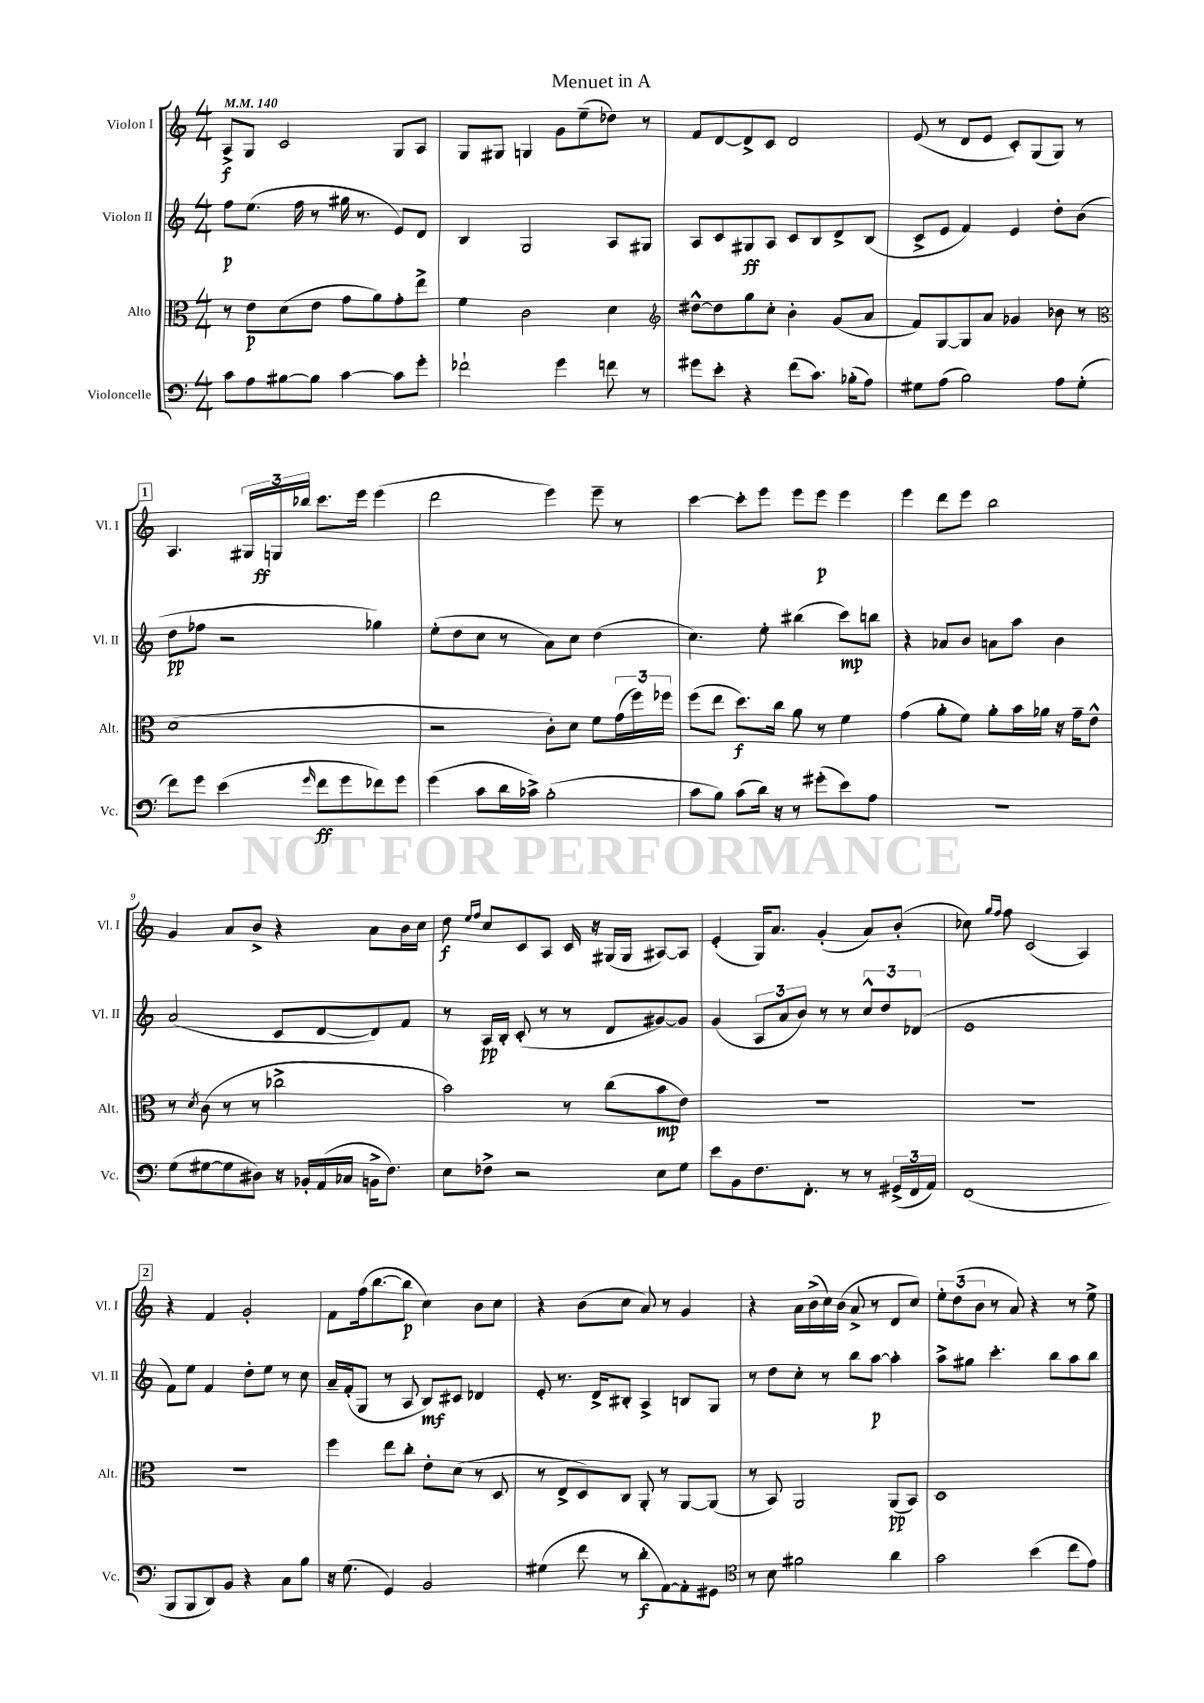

**kern	**kern	**kern	**kern
*staff4	*staff3	*staff2	*staff1
*clefF4	*clefC3	*clefG2	*clefG2
*k[]	*k[]	*k[]	*k[]
*M4/4	*M4/4	*M4/4	*M4/4
*MM140	*MM140	*MM140	*MM140
8c	8r	8ff	8A^
8A	8e	(8.ee	8G
[8B#	(8d	.	2c
.	.	16ff	.
8B#]	8e	8r	.
[4c	8g	16gg#	.
.	.	8.r	.
.	8a)	.	.
8c]	8g'	8e)	8G
8g'	8ee^	8d	8A
=	=	=	=
2f-`	4f	4B	8G
.	.	.	8G#
.	2c	2G	4G
4g	.	.	8g
.	.	.	(8ee~
8f	4d	8A	8dd-)
8r	.	8G#	8r
=	=	=	=
*	*clefG2	*	*
8g#	[8dd#^^	8A	8f
8e'	8dd#]	8c	[8d
4r	8gg	8G#	8d^]
.	8cc'	8A	8c
(8f	4b'	8c	2d
8.c)	.	8B	.
.	(8g	8d^	.
(16B-'	.	.	.
8A)	8a	(8B	.
=	=	=	=
8G#	8f)	8c^	(8e
(8A	[8G	8e	8r
2B)	8G]	4f)	8d
.	8a	.	8e
.	4g-	4e	8c')
.	.	.	(8G
8A	8b-	8dd'	8G)
(8G#'	8r	(8b	8r
=	=	=	=
*	*clefC3	*	*
8f)	(1d	8dd	4.A
8g	.	8ff-	.
(4e	.	2r	.
.	.	.	24G#
.	.	.	24G
.	.	.	24bb-
16qqg	.	.	.
8f	.	.	8.ccc
8g	.	.	.
.	.	.	16eee
8f-)	.	4gg-)	(4eee
8g	.	.	.
=	=	=	=
(4g	2r	(8ee'	2ddd
.	.	8dd	.
8c	.	8cc	.
16d	.	8r	.
16c-^)	.	.	.
(2B'	8c')	8a)	4eee)
.	8d	8cc	.
.	8f	(4dd	8eee~
.	(24g	.	8r
.	24ff)	.	.
.	24ff-	.	.
=	=	=	=
8c	(8ff	4.cc)	[4ccc
8B)	8ee	.	.
(8c	8.dd)	.	8ccc']
16d)	.	8ee'	8eee
16r	16cc	.	.
8r	8a	(4bb#	8eee
(8g#'	8r	.	8eee
8e)	4f	8ccc)	4eee
8A	.	8bb	.
=	=	=	=
1r	(4g	4r	4eee
.	8a'	8a-	8ddd
.	8f)	8b	8eee
.	8a'	8a	2bb
.	16b	8aa	.
.	16a-	.	.
.	16r	4b	.
.	16g~	.	.
.	8e^^	.	.
=	=	=	=
(8G	8r	(2a	4g
.	8qd	.	.
[8G#	(8c	.	.
8G#]	8r	.	8a
8D#)	8r	.	8b^
16r	2cc-^	8c	4r
16BB-'	.	.	.
(16AA	.	[8d	.
16C-	.	.	.
16BB^	.	8d])	8a
8.F)	.	.	.
.	.	8f	16b
.	.	.	16cc
=	=	=	=
8E	2b)	8r	8dd
.	.	.	16qqee
.	.	.	16qqff
8F-^	.	16A	8cc
.	.	16B'	.
2r	.	(8c'	8c
.	.	8r	8A
.	8r	8r	16c
.	.	.	16r
.	(8cc	8d	(16G#
.	.	.	16G#
8E	8b	[8g#)	[8A#)
8G	8e)	8g#]	8A#]
=	=	=	=
8e	1r	(4g	(4e'
8BB	.	.	.
8.F	.	12A	16G)
.	.	.	8.a
.	.	12a	.
.	.	12b)	.
8.FF'	.	.	.
.	.	8r	(4g'
8r	.	8r	.
8r	.	12cc^^	8a)
.	.	12dd	.
(24GG#^	.	.	(8b'
24FF	.	(12d-	.
24AA)	.	.	.
=	=	=	=
(1FF	1r	1e	8cc-)
.	.	.	16qqgg
.	.	.	16qqff
.	.	.	8ff
.	.	.	(2c
.	.	.	4A)
=	=	=	=
8BBB	1r	8f)	4r
8BBB	.	8ee	.
8DD)	.	4f	4f
8BB	.	.	.
4r	.	8dd'	2g'
.	.	8ee	.
8C	.	8r	.
8B	.	8cc	.
=	=	=	=
16r	4ff	16a~	8f
(8.G	.	(16f'	.
.	.	8G	(16ff
.	.	.	[8.bb
4GG)	8ee	8r	.
.	8cc'	8A	8bb]
2BB	8e'	8B)	4cc)
.	(8d	8c#	.
.	8r	4d-	8b
.	8D	.	8cc
=	=	=	=
(4G#	8r	8e'	4r
.	8E^	8.r	.
8f	8D)	.	(8b
.	.	16d^	.
8r	8C	8B#'	8cc
8d'	8AA'	4A^	8a)
[8AA)	8r	.	8r
8AA']	[8AA	8B	4g
8GG#	(8AA]	8G	.
=	=	=	=
*clefC4	*	*	*
8r	8r	8r	4r
8B	8BB)	8dd	.
2f#	2AA	8cc'	16a
.	.	.	(16b^
.	.	8r	16cc)
.	.	.	(16b
.	.	8bb	8a^
.	.	[8aa	8r
4a	(8AA	4aa']	8d
.	8BB)	.	8cc)
=	=	=	=
2g	1D	8aa^	12ee'
.	.	.	(12dd
.	.	8gg#	.
.	.	.	12b
.	.	4.ccc'	8r
.	.	.	8a)
(4b	.	.	4r
.	.	8bb	.
8cc	.	8aa	8r
8e)	.	8bb	8ee^
==	==	==	==
*-	*-	*-	*-
